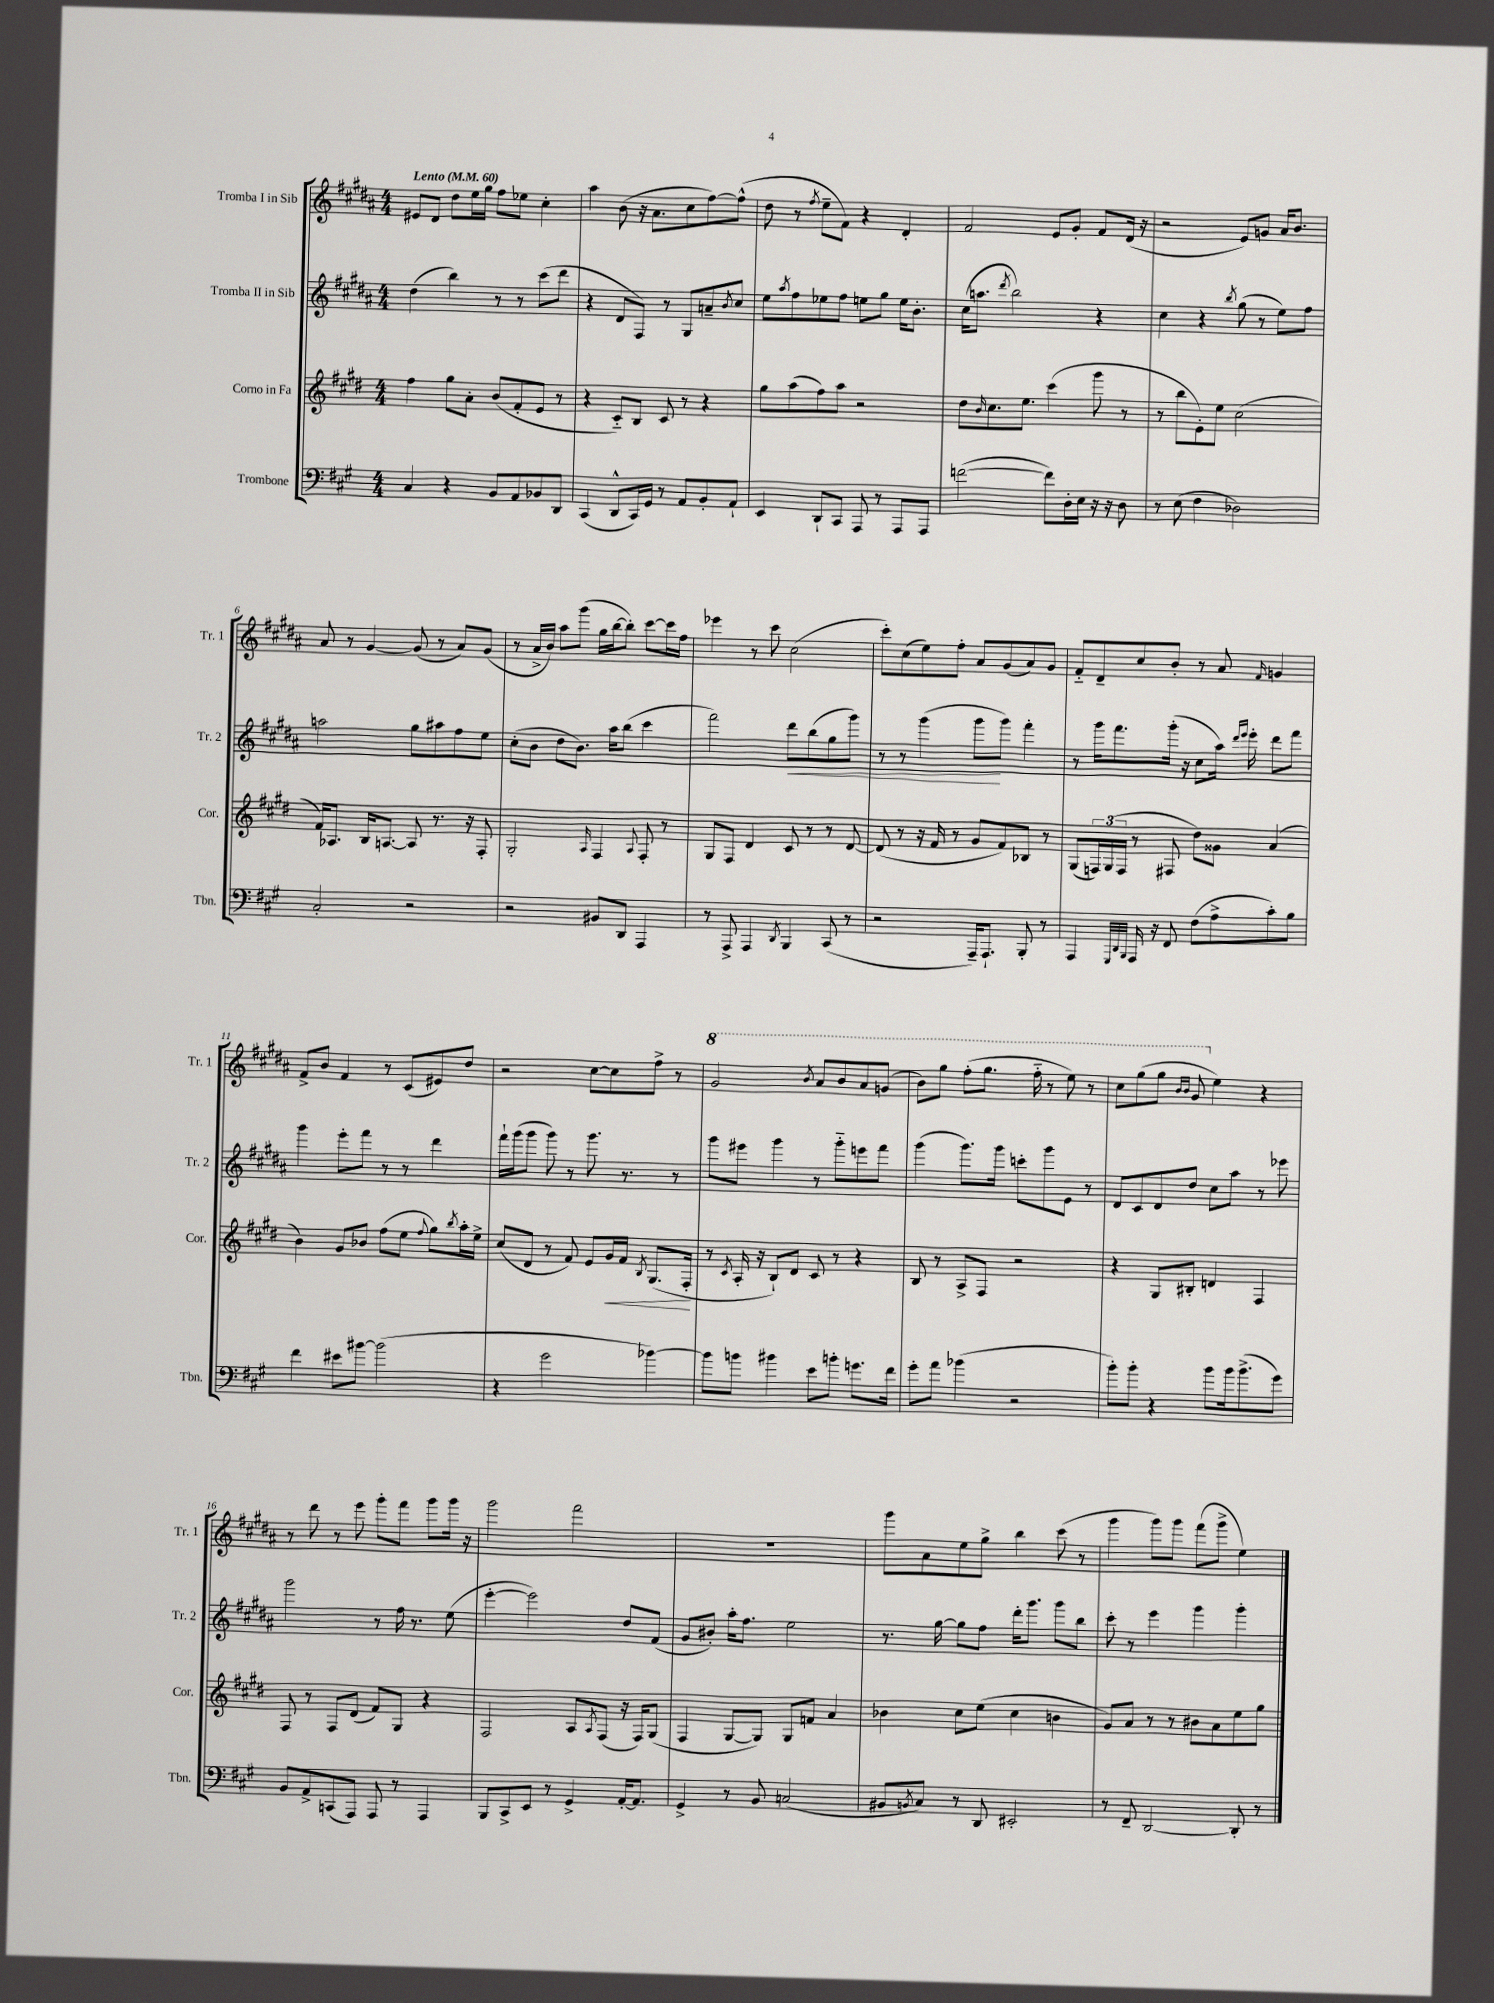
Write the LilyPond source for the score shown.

<<
\new StaffGroup <<
\new Staff = "s0" \with { instrumentName = "Tromba I in Sib" shortInstrumentName = "Tr. 1" } {
    \clef treble \key b \major \numericTimeSignature \time 4/4 \tempo "Lento" 4 = 60
    eis'8 dis'8 dis''8 e''16 gis''16 fis''8 ees''8 cis''4-. |
    ais''4 b'8( r16 ais'8. cis''8 fis''8~) fis''8-^( |
    dis''8 r8 \acciaccatura { fis''8 } e''8-- fis'8) r4 dis'4-. |
    fis'2 e'8 gis'8-. fis'8 dis'16( r16 |
    r2 e'8) g'8 ais'16 b'8. |
    ais'8 r8 gis'4~ gis'8( r8 ais'8) gis'8( |
    r8 ais'16-> b'16) ais''8 gis'''8( gis''16 b''16~ b''8-.) cis'''8~ cis'''16 fis''16 |
    ees'''4 r8 cis'''8 cis''2( |
    cis'''8-.) cis''8( e''8) fis''8-. ais'8 gis'8( ais'8) gis'8 |
    fis'8-_ dis'8-- cis''8 b'8-. r8 ais'8 \grace { fis'16 } g'4 |
    fis'8-> b'8 fis'4 r8 cis'8( eis'8) dis''8 |
    r2 cis''8~ cis''8 fis''8-> r8 |
    \ottava #1 gis''2 \acciaccatura { b''8 } ais''8 b''8 ais''8 g''8( |
    b''8) gis'''8 fis'''8-.( gis'''8. fis'''16-_ r8 e'''8) r8 |
    cis'''8 gis'''8( gis'''8 \grace { b''16 b''16 } gis''8 \ottava #0 e''4) r4 |
    r8 dis'''8 r8 e'''8 gis'''8-. fis'''8 gis'''8 gis'''16 r16 |
    gis'''2 fis'''2 |
    R1 |
    gis'''8 ais'8 e''8 gis''8-> b''4 cis'''8( r8 |
    gis'''4 gis'''8) gis'''8 fis'''8( gis'''8-> e''4) \bar "|." |
}
\new Staff = "s1" \with { instrumentName = "Tromba II in Sib" shortInstrumentName = "Tr. 2" } {
    \clef treble \key b \major \numericTimeSignature \time 4/4
    dis''4( b''4) r8 r8 cis'''8( dis'''8 |
    r4 dis'8 fis8) r8 gis8 a'8-- \acciaccatura { b'8 } cis''8 |
    e''8 \acciaccatura { ais''8 } fis''8 ees''8 fis''8 e''8 gis''8 e''16 b'8.-. |
    cis''16( a''8. \acciaccatura { dis'''8 } b''2) r4 |
    cis''4 r4 \acciaccatura { b''8 } gis''8( r8 e''8) fis''8 |
    a''2 gis''8 ais''8 fis''8 e''8 |
    cis''8-.( b'8 dis''8 b'8.) ais''16 b''8( cis'''4 |
    fis'''2) dis'''8\< b''8( gis''8 gis'''8) |
    r8 r8 gis'''4( gis'''8\! gis'''8) fis'''4-. |
    r8 gis'''16 fis'''8. gis'''16-.( r16 cis''8 ais''16) \grace { dis'''16 e'''16 } e'''16-. dis'''8 fis'''8 |
    gis'''4 e'''8-. fis'''8 r8 r8 dis'''4 |
    fis'''16-! gis'''16( gis'''8 gis'''8) r8 gis'''8. r8. r8 |
    gis'''8 eis'''8 gis'''4 r8 gis'''8-_ e'''8 fis'''8 |
    gis'''4( gis'''8.) gis'''16 c'''8-. gis'''8 e'8 r8 |
    dis'8 cis'8 dis'8 dis''8 cis''8 ais''8 r8 ees'''8 |
    gis'''2 r8 fis''16 r8. e''8( |
    e'''4~-. e'''2) dis''8 fis'8( |
    gis'8 bis'8-.) ais''16-. fis''8. e''2 |
    r8. gis''16~ gis''8 fis''8 dis'''16-. gis'''8. gis'''8 b''8 |
    cis'''8-. r8 e'''4 gis'''4 gis'''4-. \bar "|." |
}
\new Staff = "s2" \with { instrumentName = "Corno in Fa" shortInstrumentName = "Cor." } {
    \clef treble \key e \major \numericTimeSignature \time 4/4
    fis''4 gis''8 a'8-. b'8( fis'8-. e'8 r8 |
    r4 cis'8-_) b8 cis'8 r8 r4 |
    gis''8 a''8( fis''8) a''8 r2 |
    dis''8 \grace { b'16 } cis''8. e''8. cis'''4( gis'''8 r8 |
    r8 b''8 e'8-.) e''8 cis''2( |
    fis'16) aes8. b16 a8.~ a8 r8. r16 fis8-. |
    gis2-. \grace { a16 } fis4 \appoggiatura { a8 } fis8-. r8 |
    gis8 fis8 dis'4 cis'8 r8 r8 dis'8~ |
    dis'8( r8 r16 fis'16 r8 gis'8 fis'8) bes8 r8 |
    gis8( \tuplet 3/2 { f16) gis16( f16 } r8 fis8 dis''8) gisis'8 a'4( |
    b'4) gis'8 bes'8 fis''8( e''8 \appoggiatura { fis''8 } gis''8) \acciaccatura { b''8 } a''16-. e''16-> |
    cis''8( dis'8 r8 fis'8) e'8 gis'16\< fis'16 \acciaccatura { b8 } gis8.( fis16-.\! |
    r8 \acciaccatura { cis'8 } a16-. r16 b8-!) dis'8 cis'8 r8 r4 |
    b8 r8 a8-> fis8 r2 |
    r4 gis8 bis8-. d'4 fis4 |
    fis8 r8 fis8 dis'8( fis'8) gis8 r4 |
    fis2 a8 \acciaccatura { a8 } fis8( r16 fis16) gis8( |
    fis4 gis8~ gis8) gis8 f'8 a'4 |
    bes'4 cis''8 e''8( cis''4 b'4 |
    gis'8) a'8 r8 r8 bis'8 a'8 e''8 gis''8 \bar "|." |
}
\new Staff = "s3" \with { instrumentName = "Trombone" shortInstrumentName = "Tbn." } {
    \clef bass \key a \major \numericTimeSignature \time 4/4
    cis4 r4 b,8 a,8 bes,8 d,8 |
    cis,4( d,8-^ cis,16) gis,16 r8 a,8 b,8-. a,8-! |
    e,4 d,8-! cis,8 a,,8 r8 a,,8 a,,8 |
    f'2~( f'8) d16-. e16 r16 r16 d8 |
    r8 e8( fis4 des2) |
    cis2-. r2 |
    r2 bis,8 d,8 a,,4 |
    r8 a,,8-> a,,4 \acciaccatura { d,8 } b,,4 cis,8( r8 |
    r2 a,,16--) a,,8.-! b,,8-. r8 |
    a,,4 \grace { gis,,32 d,32 b,,32 } a,,16 r16 fis,8 fis8( a8-> cis'8-.) b8 |
    fis'4 eis'8 bis'8~ bis'2( |
    r4 gis'2 bes'4~) |
    bes'8 b'8 bis'4 e'8 b'8-. g'8. fis'16 |
    gis'8-. a'8 bes'4( r2 |
    b'8-.) b'8-. r4 b'8 b'16 b'8.->( gis'8) |
    b,8 a,8-> c,8( a,,8) a,,8 r8 a,,4 |
    b,,8 cis,8-> e,8 r8 gis,4-> a,16~-. a,8. |
    gis,4-> r8 b,8 c2( |
    bis,8 \acciaccatura { b,8 } cis8) r8 d,8 eis,2-. |
    r8 fis,8-- d,2~ d,8-. r8 \bar "|." |
}
>>
>>
